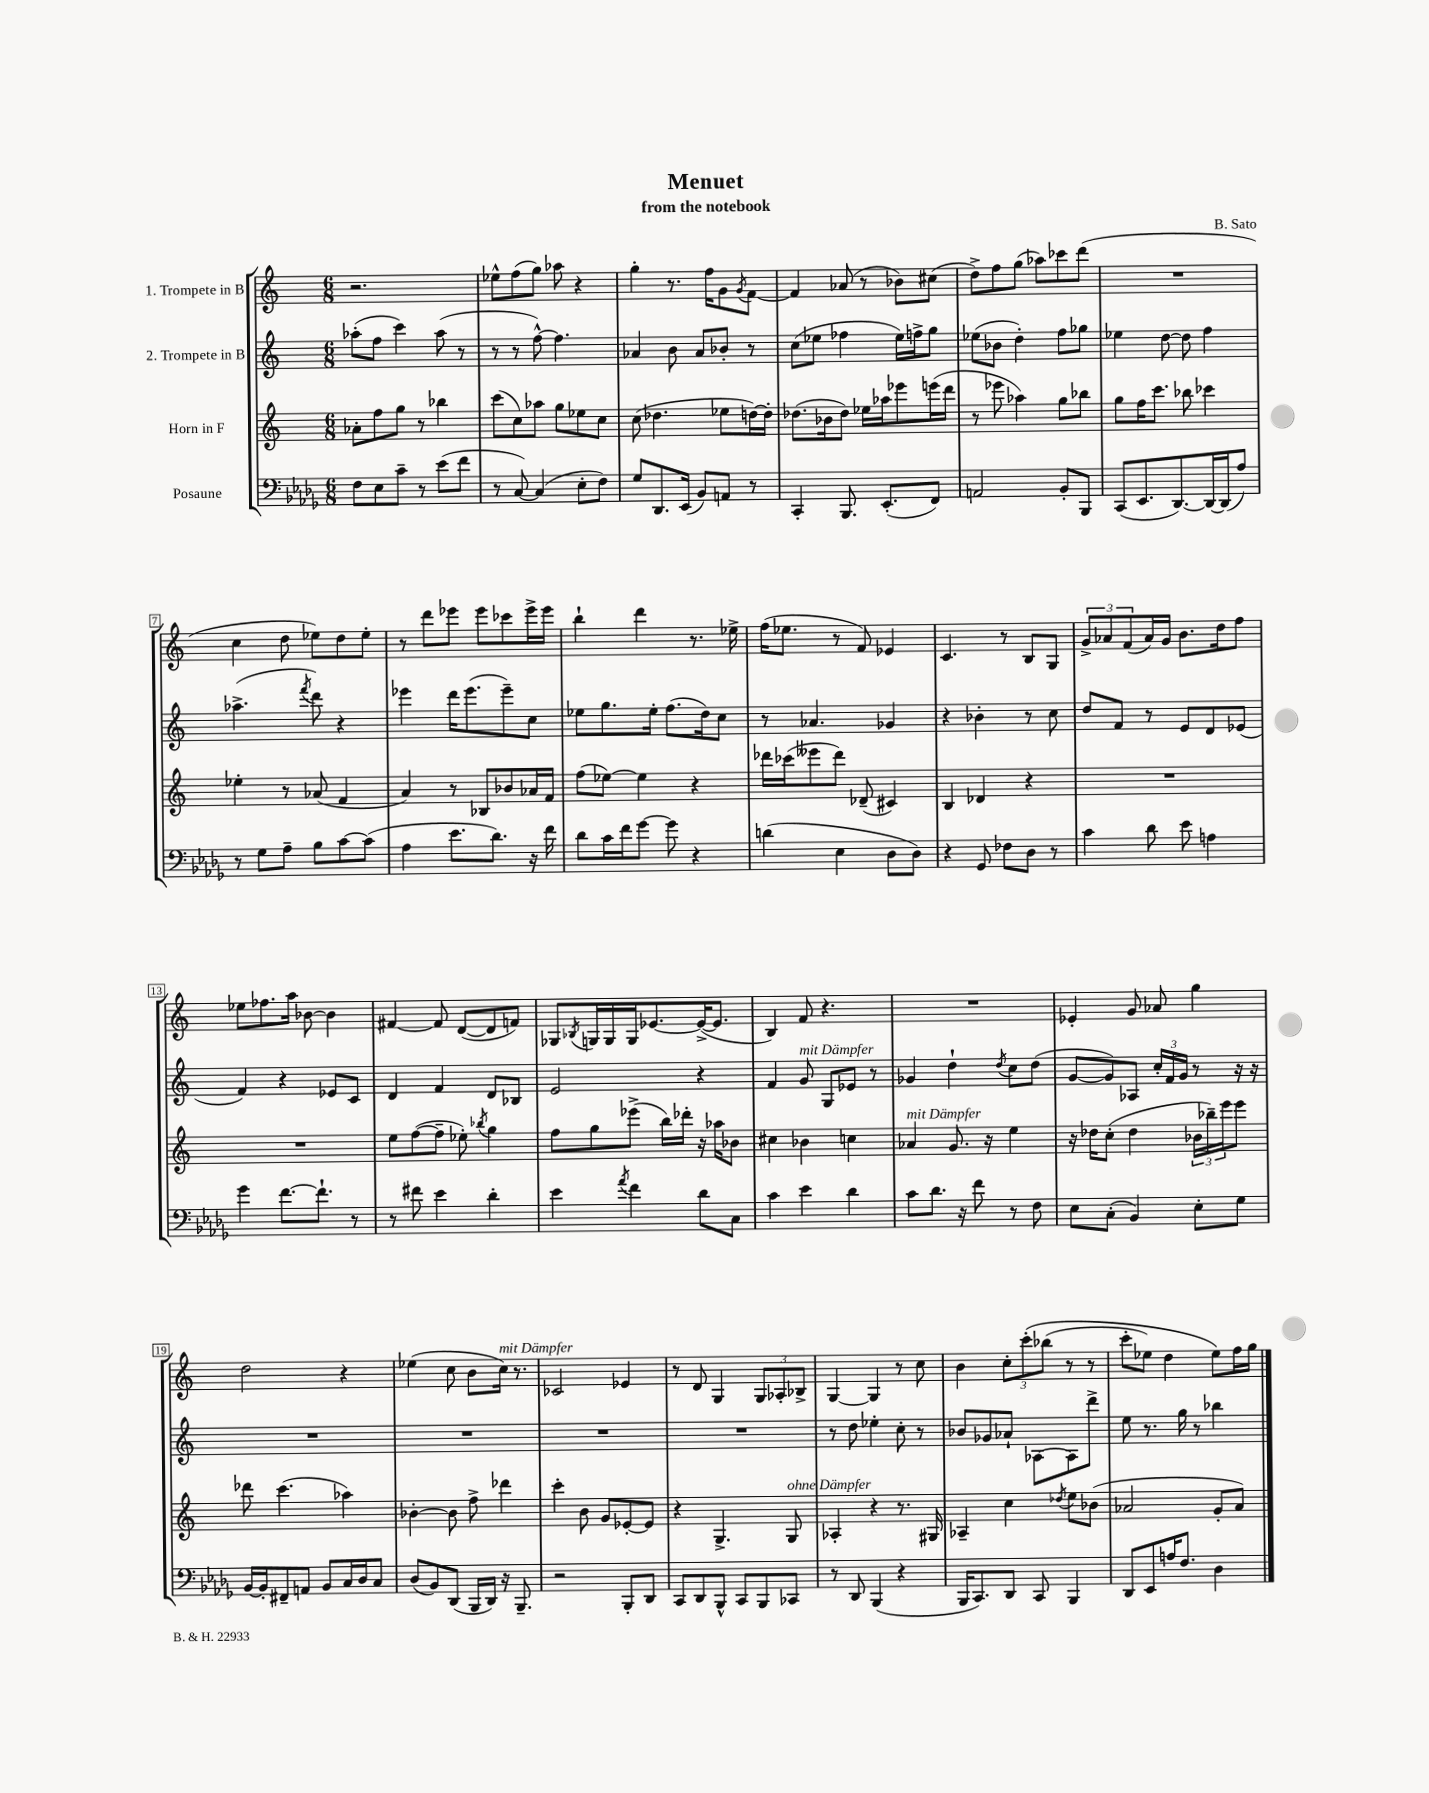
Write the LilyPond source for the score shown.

\header { title = "Menuet" composer = "B. Sato" subtitle = "from the notebook" }
<<
\new StaffGroup <<
\new Staff = "s0" \with { instrumentName = "1. Trompete in B" } {
    \clef treble \key c \major \numericTimeSignature \time 6/8
    r2. |
    ees''8-^ f''8( g''8) aes''8 r4 |
    g''4-. r8. f''16 g'8 \acciaccatura { g'8 } f'8~ |
    f'4 aes'8( r8 bes'8) cis''8( |
    d''8->) f''8 g''8( aes''8) ces'''8 d'''8( |
    R2. |
    c''4 d''8 ees''8) d''8 ees''8-. |
    r8 d'''8 ees'''8 ees'''8 ces'''8 ees'''16-> ees'''16 |
    b''4-! d'''4 r8. ees''16-> |
    f''16( ees''8. r8 f'8) ees'4 |
    c'4. r8 b8 g8 |
    \tuplet 3/2 { g'8-> aes'8 f'8( } aes'16) g'16 b'8. d''16 f''8 |
    ees''8 fes''8. a''16 bes'8~ bes'4 |
    fis'4~ fis'8 d'8~( d'8 f'8) |
    ges8 \acciaccatura { bes8 } g16 g16 g16 ees'8.~ ees'16~->( ees'8. |
    b4) f'8 r4. |
    R2. |
    ees'4-. g'8 aes'8 g''4 |
    d''2 r4 |
    ees''4( c''8 b'8 c''16^\markup { \italic "mit Dämpfer" }) r8. |
    ces'2 ees'4 |
    r8 d'8 g4 \tuplet 3/2 { g8 aes8-. bes8-> } |
    g4~ g4 r8 c''8 |
    b'4 \tuplet 3/2 { c''8-. c'''8-.\( bes''8( } r8 r8 |
    c'''8-. ees''8) d''4 ees''8\) f''16 g''16 \bar "|." |
}
\new Staff = "s1" \with { instrumentName = "2. Trompete in B" } {
    \clef treble \key c \major \numericTimeSignature \time 6/8
    aes''8-.( f''8 c'''4) aes''8( r8 |
    r8 r8 f''8~-^) f''4. |
    aes'4 b'8 aes'8 bes'8-. r8 |
    c''8( ees''8 fes''4 ees''16) f''16-> g''8 |
    ees''8( bes'8 d''4-.) f''8 ges''8 |
    ees''4 d''8~ d''8 f''4 |
    aes''4.->( \acciaccatura { f'''8 } d'''8) r4 |
    ees'''4 d'''16 ees'''8.( ees'''8--) c''8 |
    ees''8 g''8. ees''16-. f''8.( d''16) c''8 |
    r8 aes'4. ges'4 |
    r4 bes'4-. r8 c''8 |
    d''8 f'8 r8 e'8 d'8 ees'8( |
    f'4) r4 ees'8 c'8 |
    d'4 f'4 d'8 bes8 |
    e'2 r4 |
    f'4 g'8^\markup { \italic "mit Dämpfer" } g8 ees'8 r8 |
    ges'4 d''4-! \acciaccatura { d''8 } c''8 d''8( |
    g'8~ g'8) aes8 \tuplet 3/2 { c''16-. f'16 g'16 } r8 r16 r16 |
    R2. |
    R2. |
    R2. |
    R2. |
    r8 d''8 ees''4-. c''8-. r8 |
    bes'8 ges'8 aes'8-! aes8~ aes8 d'''8-> |
    e''8 r8. g''16 r8 bes''4 \bar "|." |
}
\new Staff = "s2" \with { instrumentName = "Horn in F" } {
    \clef treble \key c \major \numericTimeSignature \time 6/8
    aes'8-. f''8 g''8 r8 bes''4 |
    c'''8( c''8) aes''8 g''8 ees''8 c''8 |
    c''8( des''4. ees''8 d''16~) d''16-. |
    des''8.( bes'16 des''8) ees''16 aes''16 ees'''8 e'''16( d'''16 |
    r8 ees'''8 aes''4) g''8 bes''8 |
    g''8 f''16 c'''8. bes''8 ces'''4 |
    ees''4-. r8 aes'8( f'4 |
    a'4) r8 bes8 bes'8 aes'16 f'16 |
    f''8( ees''8~) ees''4 r4 |
    des'''16 ces'''16( eeses'''8 des'''8) des'8--( cis'4) |
    b4 des'4 r4 |
    R2. |
    R2. |
    e''8 f''8~( f''8-- ees''8-.) \acciaccatura { bes''8 } g''4 |
    f''8 g''8 ees'''8->( b''16) des'''16-. r16 aes''16 bes'8 |
    cis''4 bes'4 c''4 |
    aes'4^\markup { \italic "mit Dämpfer" } g'8. r16 e''4 |
    r16 des''16 c''8-.( des''4 \tuplet 3/2 { bes'16 bes''16--) e'''16 } e'''8 |
    des'''8 c'''4.( aes''4) |
    bes'4~-. bes'8 f''8-> des'''4 |
    c'''4-. b'8 g'8 ees'8~-. ees'8 |
    r4 g4.-> g8^\markup { \italic "ohne Dämpfer" } |
    aes4-. r4 r8. gis16 |
    aes4-- c''4 \acciaccatura { des''8 } e''8 bes'8( |
    aes'2 g'8-. aes'8) \bar "|." |
}
\new Staff = "s3" \with { instrumentName = "Posaune" } {
    \clef bass \key des \major \numericTimeSignature \time 6/8
    f8 ees8 c'8-- r8 ees'8( f'8 |
    r8 c8~) c4( ees8-. f8) |
    ges8 des,8. ees,16( bes,8) a,8 r8 |
    c,4-. bes,,8. ees,8.-.( f,8) |
    a,2 bes,8-. bes,,8 |
    c,8( ees,8. des,8.~) des,16~ des,16( aes8) |
    r8 ges8 aes8-- bes8 c'8~ c'8( |
    aes4 ees'8. des'8.) r16 f'16 |
    des'8 c'16 f'16 ges'8~ ges'8 r4 |
    d'4( ees4 des8 des8) |
    r4 ges,8 fes8 des8 r8 |
    c'4 des'8 ees'8 a4 |
    ges'4 f'8.~ f'8.-! r8 |
    r8 fis'8 ees'4 des'4-. |
    ees'4 \acciaccatura { aes'8 } f'4 des'8 c8 |
    c'4 ees'4 des'4 |
    c'8 des'8. r16 f'8 r8 f8 |
    ees8 c8-.( bes,4) ees8-. ges8 |
    bes,16~ bes,16-. fis,8-- a,8 bes,8 c16 des16 c8 |
    des8( bes,8) des,8( bes,,16 des,16) r16 bes,,8.-- |
    r2 bes,,8-. des,8 |
    c,8 des,8 bes,,8-^ c,8 bes,,8 ces,8 |
    r8 des,8 bes,,4( r4 |
    bes,,16 c,8.) des,8 c,8 bes,,4 |
    des,8 ees,8 a16 f8. des4 \bar "|." |
}
>>
>>
\layout { \context { \Score \override BarNumber.stencil = #(make-stencil-boxer 0.1 0.3 ly:text-interface::print) } }
